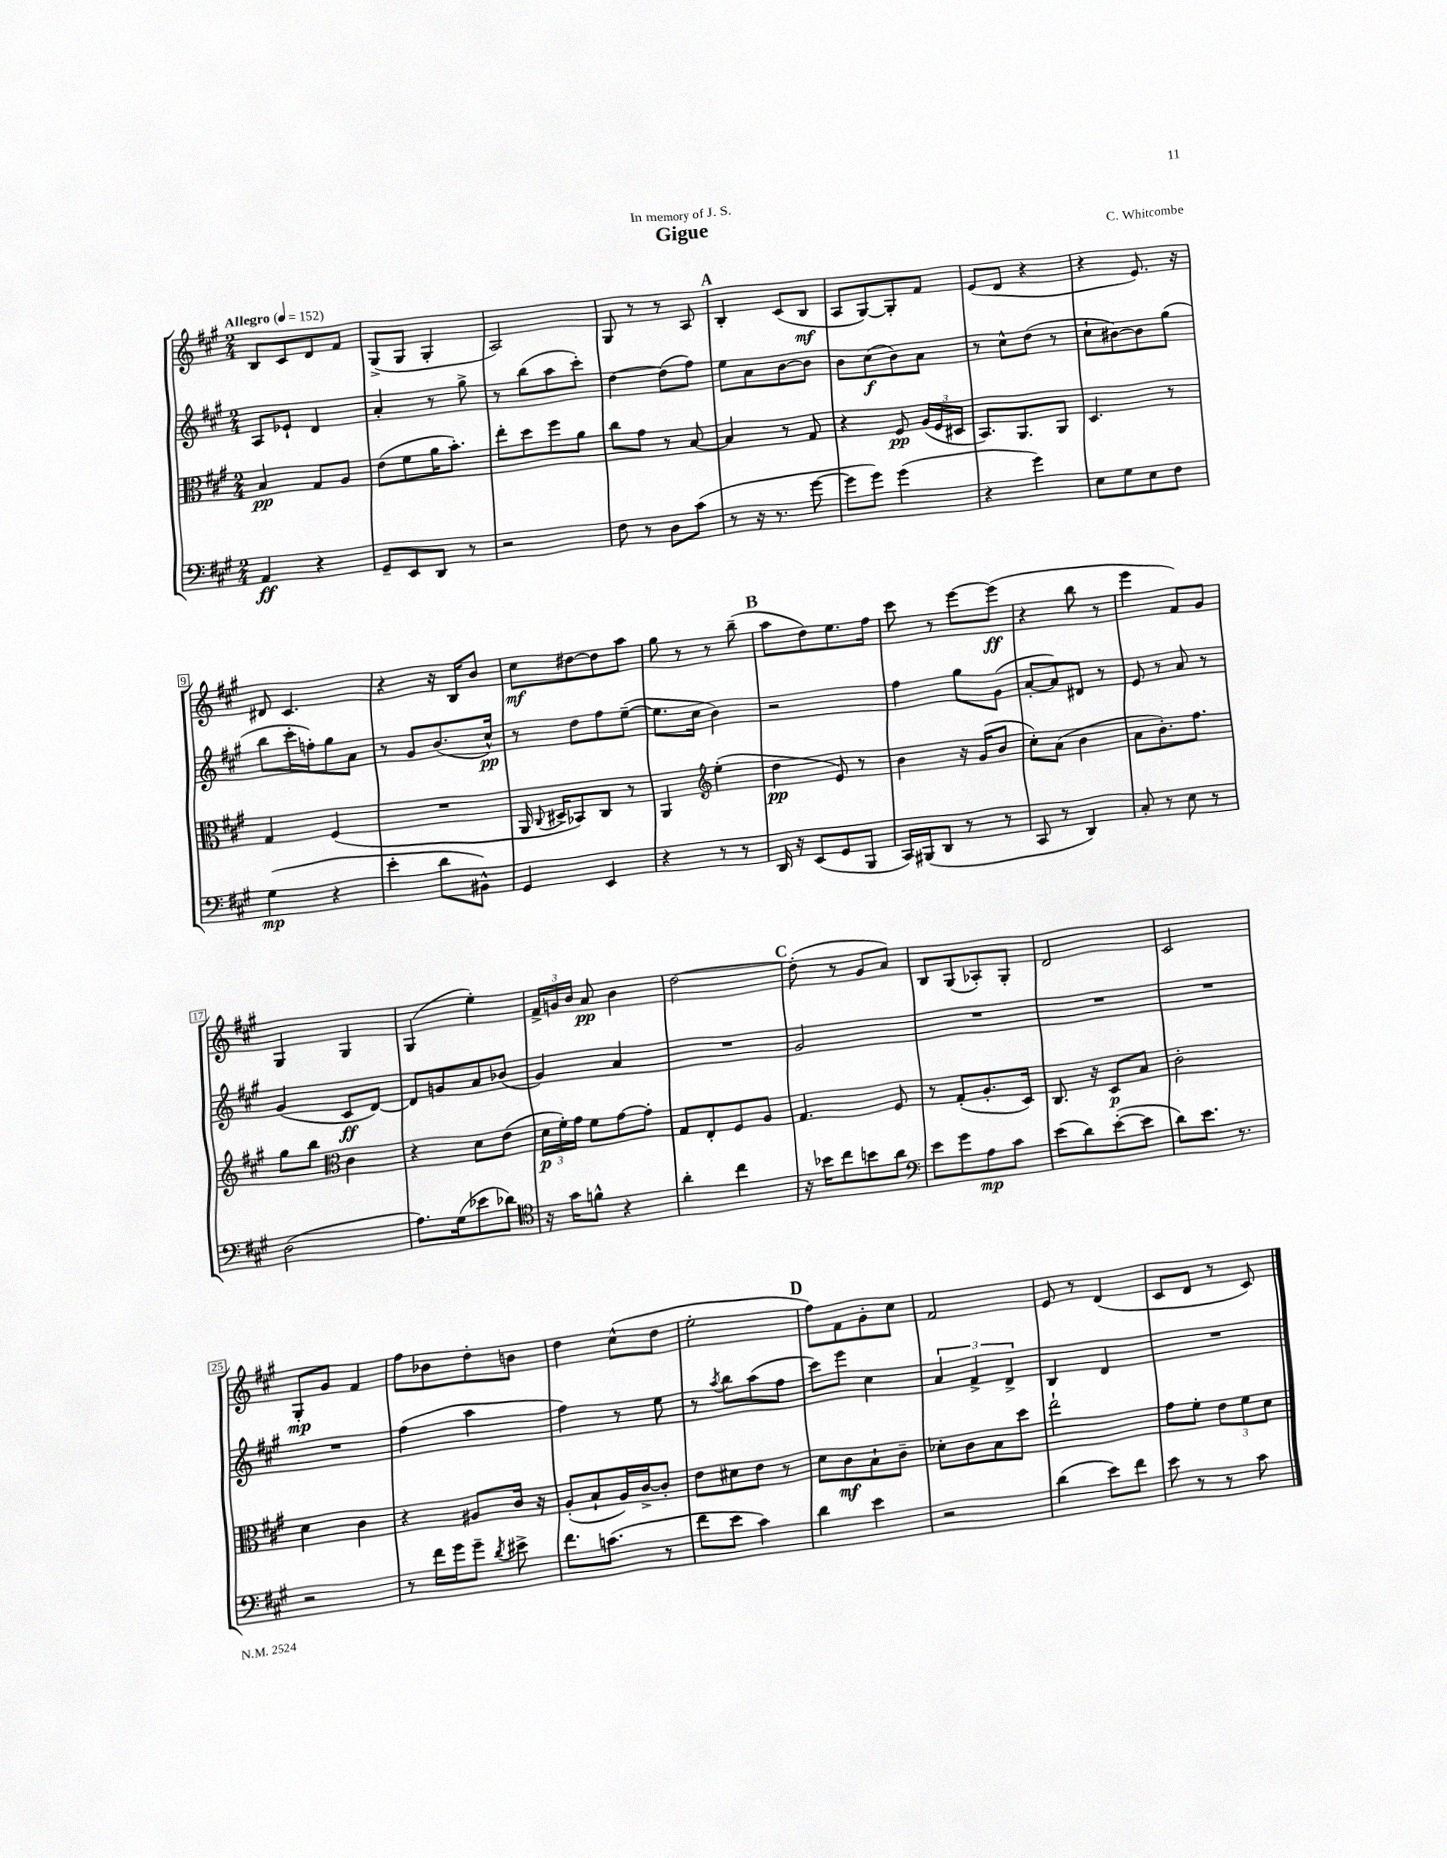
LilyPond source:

\header { title = "Gigue" composer = "C. Whitcombe" dedication = "In memory of J. S." }
<<
\new StaffGroup <<
\new Staff = "s0" {
    \clef treble \key a \major \numericTimeSignature \time 2/4 \tempo "Allegro" 4 = 152
    \autoBeamOff b8[ cis'8 d'8 fis'8] |
    gis8[->( gis8] gis4-. |
    a2) |
    gis8 r8 r8 a8 |
    \mark \markup { \bold "A" } b4-. cis'8[( b8]\mf |
    a8[ gis8~) gis8-. fis'8] |
    e'8[( d'8] r4 |
    r4 e'8.) r16 |
    dis'8 cis'4. |
    r4 r16 b16[ b'8] |
    cis''8[\mf dis''8~ dis''8 a''8] |
    gis''8 r8 r8 b''8--( |
    \mark \markup { \bold "B" } a''8[ d''8) e''8. fis''16] |
    cis'''8 r8 e'''8[~ e'''8]\ff( |
    r4 b''8 r8 |
    e'''4 fis'8[) gis'8] |
    gis4 gis4 |
    gis4( e''4-.) |
    \tuplet 3/2 { fis'16[-> g'16 b'16] } a'8\pp b'4 |
    d''2~ |
    \mark \markup { \bold "C" } d''8-.( r8 gis'8[ a'8]) |
    b8[ gis8( aes8-.) gis8]-. |
    d'2 |
    cis'2 |
    gis8[-.\mp gis'8] fis'4 |
    fis''8[ bes'8 d''8-. b'8] |
    d''4 cis''8[-^( d''8] |
    e''2-. |
    \mark \markup { \bold "D" } fis''8[) fis'8 gis'8-. cis''8] |
    fis'2 |
    e'8 r8 d'4( |
    cis'8[ d'8] r8 cis'8) \bar "|." |
}
\new Staff = "s1" {
    \clef treble \key a \major \numericTimeSignature \time 2/4
    \autoBeamOff a8[ ees'8]-! d'4 |
    a'4-. r8 gis''8-> |
    r8 b''8[( a''8 cis'''8]-.) |
    d''4~ d''8[( fis''8]) |
    \mark \markup { \bold "A" } e''8[ a'8 b'8~ b'8] |
    b'8[ cis''8\f( b'8) a'8] |
    r8 cis''8[-^ d''8]( r8 |
    cis''8[-! bis'8~) bis'8 gis''8]( |
    b''8[ cis'''16-. f''16-.) gis''8 a'8] |
    r8 gis'8[ b'8.( cis''16]-^\pp) |
    r8 d''8[ fis''8 e''8]~--( |
    e''8.[ cis''16] b'4) |
    \mark \markup { \bold "B" } r2 |
    fis''4 gis''8[ gis'8]( |
    a'8[~-. a'8) dis'8] r8 |
    e'8 r8 a'8 r8 |
    gis'4( cis'8[\ff d'8]~) |
    d'8[ g'8 a'8 bes'8]( |
    gis'4) a'4 |
    R2 |
    \mark \markup { \bold "C" } gis'2 |
    R2 |
    R2 |
    R2 |
    R2 |
    fis''4( a''4 |
    fis''4) r8 e''8 |
    r8 \acciaccatura { a''8 } b''8[ a''8( fis''8] |
    \mark \markup { \bold "D" } cis'''8[) e'''8] cis''4 |
    \tuplet 3/2 { a'4 fis'4-> d'4-> } |
    b4 d'4 |
    R2 \bar "|." |
}
\new Staff = "s2" {
    \clef alto \key a \major \numericTimeSignature \time 2/4
    \autoBeamOff b4\pp gis8[ a8] |
    e'8[( fis'8 a'16 b'8.]-.) |
    e''8[-. d''8 fis''8 a'8] |
    cis''8[ gis'8] r8 b8~ |
    \mark \markup { \bold "A" } b4 r8 gis8 |
    r4 fis8\pp \tuplet 3/2 { a16[( fis16 dis16] } |
    b,8.[) a,8. a,8] |
    d4. r8 |
    gis4 fis4( |
    R2 |
    a,16 \appoggiatura { cis8 } dis16[-> bes,8) cis8] r8 |
    a,4 \clef treble e''4-.( |
    \mark \markup { \bold "B" } d''4\pp e'8) r8 |
    b'4 r16 gis'16[( b'8] |
    cis''8[-.) a'8]( b'4 |
    a'8[ b'8.-.) fis''8.] |
    gis''8[ b''8] \clef alto cis'4 |
    r4 d'8[ e'8]( |
    \tuplet 3/2 { d'16[\p fis'16-.) gis'16] } fis'8[ gis'8~ gis'8]-. |
    gis8[ e8-. fis8 a8] |
    \mark \markup { \bold "C" } gis4. fis8 |
    r8 gis8[-.( a8.-. d16]) |
    cis8. r16 d8[\p b8] |
    cis'2-. |
    d'4 cis'4 |
    r4 ais8[ cis'16] r16 |
    a8[-.( b8-! a16) cis'16~-> cis'8]-. |
    e'8[ dis'8 e'8] r8 |
    \mark \markup { \bold "D" } d'8[ cis'8\mf b8-! cis'8]-- |
    des'8[-. cis'8 b8 d''8] |
    e''2-! |
    gis'8[ fis'8]-. \tuplet 3/2 { e'8[ fis'8 d'8] } \bar "|." |
}
\new Staff = "s3" {
    \clef bass \key a \major \numericTimeSignature \time 2/4
    \autoBeamOff a,4\ff r4 |
    gis,8[-- e,8 d,8] r8 |
    r2 |
    fis8 r8 d8[ cis'8]( |
    \mark \markup { \bold "A" } r8 r16 r8. gis'8~ |
    gis'8[ gis'8]) gis'4( |
    r4 gis'4) |
    e8[ gis8 e8 fis8] |
    gis4\mp( r4 |
    e'4-. d'8[ bis,8]-^) |
    gis,4 e,4 |
    r4 r8 r8 |
    \mark \markup { \bold "B" } d,16 r16 e,8[( gis,8 b,,8] |
    cis,16[) bis,,16( d,8] r8 r8 |
    cis,8 r8 d,4) |
    cis8-. r8 e8 r8 |
    d2( |
    a8.[) gis16( ees'8 des'8]) |
    \clef tenor r16 gis'16[ f'8]-^ r4 |
    a'4-. cis''4 |
    \mark \markup { \bold "C" } r16 bes'16[ cis''8 b'8 a'8] |
    \clef bass e'8[ gis'8 a8\mp cis'8] |
    e'8[( d'8) e'8~-.( e'8] |
    d'8[) e'8.] r8. |
    r2 |
    r8 fis'16[ gis'16 gis'8]-- \acciaccatura { d'8 } eis'8-> |
    fis'8.[ c'8.]( r8 |
    fis'8[ e'8] cis'4) |
    \mark \markup { \bold "D" } d'4 e'4 |
    r2 |
    d'4( e'8[) fis'8] |
    e'8 r8 r8 cis'8 \bar "|." |
}
>>
>>
\layout { \context { \Score \override BarNumber.stencil = #(make-stencil-boxer 0.1 0.3 ly:text-interface::print) } }
